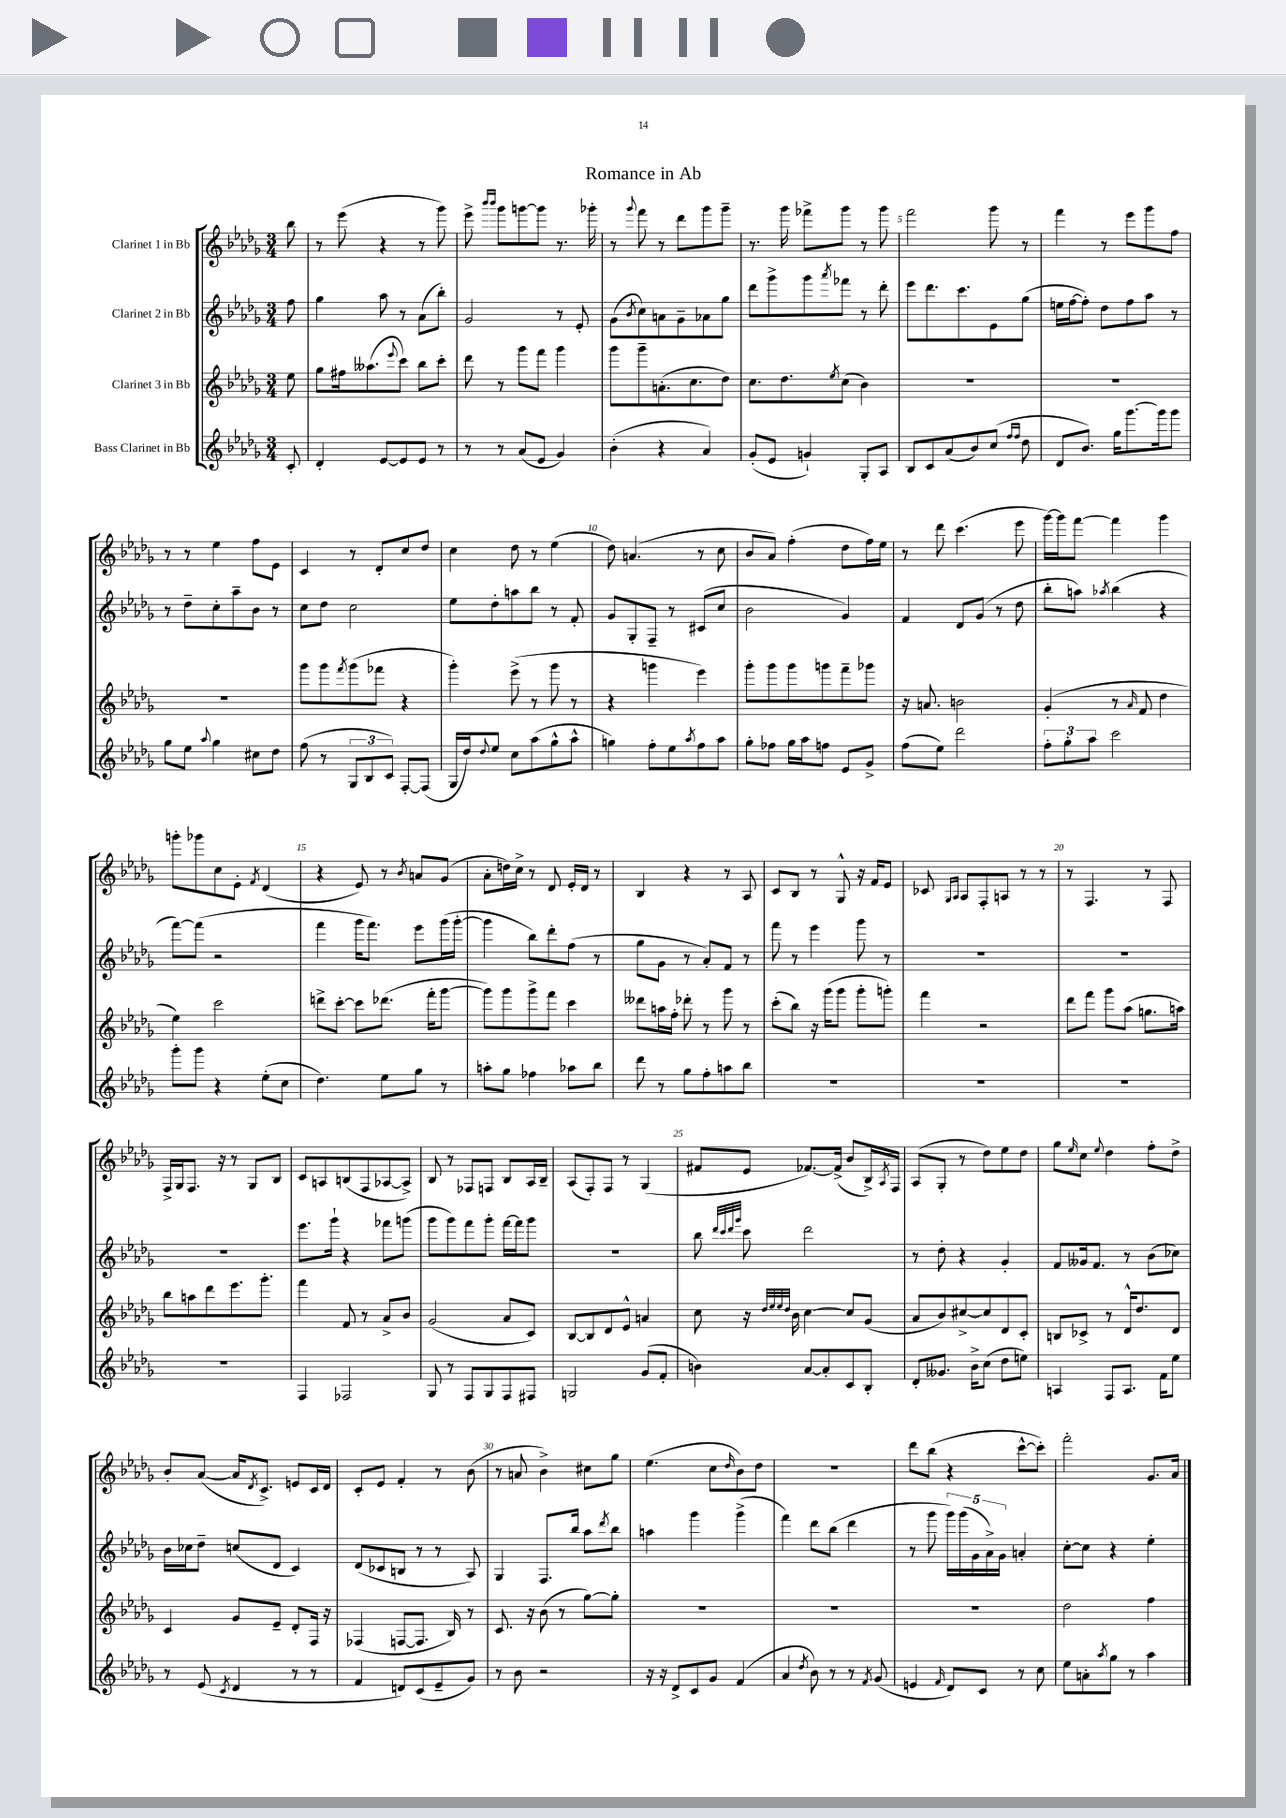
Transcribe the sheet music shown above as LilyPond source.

\header { title = "Romance in Ab" }
<<
\new StaffGroup <<
\new Staff = "s0" \with { instrumentName = "Clarinet 1 in Bb" } {
    \clef treble \key des \major \numericTimeSignature \time 3/4 \partial 8
    bes''8 |
    r8 ees'''8( r4 r8 ges'''8) |
    ees'''8-> \grace { bes'''16 bes'''16 } ges'''8 g'''8~ g'''8 r8. ges'''16-. |
    r8 \appoggiatura { ges'''8 } f'''8 r8 des'''8 ges'''8 ges'''8-- |
    r8. ges'''16 fes'''8-> ges'''8 r8 ges'''8 |
    f'''2 ges'''8 r8 |
    f'''4 r8 ees'''8 ges'''8 f''8 |
    r8 r8 ees''4 f''8 ees'8 |
    c'4 r8 des'8-. c''8 des''8 |
    c''4 des''8 r8 ees''4( |
    des''8) a'4.( r8 c''8 |
    bes'8 aes'8) f''4-.( des''8 f''16) ees''16 |
    r8 des'''8 c'''4.( ees'''8 |
    ges'''16~) ges'''16 f'''8~ f'''4 ges'''4 |
    g'''8-. ges'''8 c''8 ees'8-. \acciaccatura { f'8 } des'4( |
    r4 ees'8) r8 \acciaccatura { bes'8 } a'8 ges'8( |
    aes'8-. d''16) c''16-> r8 des'8 ees'16-. des'16 r8 |
    bes4 r4 r8 aes8 |
    c'8 bes8 r8 ges8-^ r16 f'16 ees'8 |
    ces'8 \grace { ges16 aes16 } aes8 f8-. a8 r8 r8 |
    r8 f4. r8 f8 |
    f16-> ges16 f8. r16 r8 ges8 bes8 |
    c'8 a8 b8( f8 aes8~ aes8->) |
    bes8 r8 fes8 f8 bes8 aes16 bes16-- |
    aes8( f8-.) f8 r8 ges4( |
    fis'8 ees'8 fes'8.~) fes'16->( bes'8 bes16->) \acciaccatura { aes8 } f16 |
    aes8( ges8-. r8 des''8) ees''8 des''8 |
    ges''8 \grace { ees''16 } c''8 \appoggiatura { ees''8 } des''4 f''8-. des''8-> |
    bes'8-. aes'8~( aes'16 \acciaccatura { des'8 } c'8.->) e'8 c'16 des'16 |
    c'8-. ees'8 f'4-. r8 bes'8( |
    r8 a'8 bes'4->) cis''8 ges''8 |
    ees''4.( c''8 \grace { des''16 } bes'8) des''8 |
    R2. |
    des'''8 bes''8( r4 c'''8~-^ c'''8-.) |
    f'''2-. ges'8. aes'16 \bar "|." |
}
\new Staff = "s1" \with { instrumentName = "Clarinet 2 in Bb" } {
    \clef treble \key des \major \numericTimeSignature \time 3/4 \partial 8
    f''8 |
    ges''4 aes''8 r8 aes'8( bes''8-.) |
    ges'2 r8 ees'8-. |
    ges'8( \acciaccatura { bes'8 } c''8) a'8 ges'8-- aes'8 ges''8 |
    des'''8 ges'''8-> ges'''8 \acciaccatura { aes'''8 } fes'''8 r8 des'''8-. |
    ees'''8 des'''8. c'''8. ees'8 ges''8( |
    e''16 f''16~ f''8-.) des''8 f''8 aes''8 r8 |
    r8 des''8-- c''8-. aes''8-- bes'8 r8 |
    c''8 des''8 c''2 |
    ees''8 des''8-. a''8 bes''8 r8 f'8-. |
    ges'8 ges8-. f8-- r8 cis'8( c''8 |
    bes'2 ges'4) |
    f'4 des'8 ges'8( r8 des''8 |
    bes''8-. a''8) \acciaccatura { aes''8 } bes''4( r4 |
    f'''8~) f'''8( r2 |
    f'''4 ges'''16 f'''8.) ees'''8 ges'''16( ges'''16~-. |
    ges'''4 bes''8) des'''8-. f''8( r8 |
    ges''8 ges'8 r8 aes'8-.) f'8 r8 |
    f'''8 r8 ees'''4 ges'''8 r8 |
    R2. |
    R2. |
    R2. |
    ees'''8. ges'''16-! r4 fes'''8 g'''8( |
    ges'''8 ges'''8) f'''8 ges'''8-. f'''16~ f'''16 ges'''8 |
    R2. |
    bes''8 \grace { des'''32 c'''32 des'''32 ges'''32 } c'''8 des'''2 |
    r8 des''8-. r4 ges'4-. |
    f'8 geses'16 f'8. r8 bes'8( ces''8) |
    bes'16 ces''16 des''8-- c''8( des'8 c'4) |
    des'8( ces'8 b8 r8 r8 aes8) |
    ges4 f8. bes''16 aes''8 \acciaccatura { des'''8 } bes''8 |
    a''4 ges'''4 ges'''4->( |
    f'''4) des'''8 bes''8( des'''4 |
    r8 ges'''8 \tuplet 5/4 { ges'''16) ges'''16( ges'16 aes'16->) ges'16 } a'4-. |
    c''8~-. c''8 r4 ees''4-. \bar "|." |
}
\new Staff = "s2" \with { instrumentName = "Clarinet 3 in Bb" } {
    \clef treble \key des \major \numericTimeSignature \time 3/4 \partial 8
    ees''8 |
    ges''8 fis''16 aeses''8.( \appoggiatura { ees'''8 } c'''8) bes''8 c'''8-. |
    des'''8 r8 ges'''8 f'''8 ges'''4 |
    ges'''8 ges'''8-- a'8.-.( c''8. des''8) |
    c''8. des''8. \acciaccatura { ees''8 } c''8( bes'4) |
    R2. |
    R2. |
    R2. |
    ges'''8 ges'''8 \acciaccatura { f'''8 } ges'''8( fes'''8 r4 |
    ges'''4-.) ees'''8->( r8 ges'''8 r8 |
    r4 g'''4 ees'''4) |
    ges'''8-. ges'''8 ges'''8 g'''8 f'''8-- ges'''8 |
    r16 a'8. b'2 |
    ges'4-.( r8 \grace { aes'16 } f'8 des''4 |
    ees''4) c'''2 |
    d'''8-> c'''8~-. c'''8 des'''8.( f'''16-. ges'''8~ |
    ges'''8) ges'''8 ges'''8-> f'''8 c'''4 |
    deses'''8 a''16 f''16-. des'''8-. r8 ges'''8 r8 |
    c'''8-.( bes''8) r16 ges'''16( ges'''8 ges'''8-. g'''8-.) |
    f'''4 r2 |
    des'''8 f'''8 ges'''8 aes''8( g''8. a''16) |
    bes''8 a''8 des'''8 ees'''8. ges'''8.-. |
    f'''4 f'8 r8 aes'8-> bes'8 |
    ges'2( aes'8 c'8) |
    bes8~ bes8 des'8 ees'8-^ a'4 |
    c''8 r16 \grace { des''32 ees''32 ees''32 des''32 } bes'16 c''4~ c''8 ges'8( |
    aes'8 bes'8) cis''8~-> cis''8 des'8 c'8-. |
    b8 ces'8-> r8 des'16-^ des''8. des'8 |
    c'4 ges'8 ees'8-- des'8-. f16 r16 |
    fes4( f8~ f8. bes16) r8 |
    c'8. r16 bes'8( r8 ges''8~) ges''8-. |
    R2. |
    R2. |
    R2. |
    des''2 f''4 \bar "|." |
}
\new Staff = "s3" \with { instrumentName = "Bass Clarinet in Bb" } {
    \clef treble \key des \major \numericTimeSignature \time 3/4 \partial 8
    c'8-. |
    des'4-. ees'8~ ees'8 ees'8 r8 |
    r8 r8 aes'8( ees'8 ges'4) |
    bes'4-.( r4 aes'4) |
    ges'8-.( ees'8 g'4-!) ges8-. aes8 |
    bes8 c'8 aes'8( bes'8) c''8( \grace { f''16 f''16 } des''8 |
    des'8 bes'8.) ges''16 ges'''8.~ ges'''16 ges'''8 |
    ges''8 ees''8 \appoggiatura { aes''8 } ges''4 cis''8 des''8 |
    f''8( r8 \tuplet 3/2 { ges8 bes8 c'8) } f8~-. f8( |
    ges16 des''16) \appoggiatura { des''8 } ees''8 c''8 aes''8( ges''8-^ aes''8-^ |
    g''4) f''8-. ees''8 \acciaccatura { aes''8 } f''8 aes''8 |
    ges''8-. fes''8 ges''16 aes''16 f''8 ees'8 ges'8-> |
    f''8( ees''8) des'''2 |
    \tuplet 3/2 { f''8-. ges''8-. aes''8 } c'''2 |
    ges'''8-. ges'''8 r4 ees''8-.( c''8 |
    des''4.) ees''8 ges''8 r8 |
    a''8-. ges''8 fes''4 aes''8 bes''8 |
    des'''8 r8 ges''8 f''8-. a''8 bes''8 |
    R2. |
    R2. |
    R2. |
    R2. |
    f4 fes2 |
    ges8 r8 f8 ges8 f8 fis8 |
    g2 ges'8( f'8-. |
    b'4) aes'8~ aes'8-. c'8 bes8-. |
    des'8-. geses'8. bes'16-> c''8( des''8 e''8) |
    a4 f8 a8. f'16 ees''8 |
    r8 ees'8( \acciaccatura { c'8 } des'4 r8 r8 |
    f'4 d'8) c'8( ees'8-- ges'8) |
    r8 bes'8 r2 |
    r16 r16 des'8-> c'8 ges'8 f'4( |
    aes'4 \acciaccatura { des''8 } bes'8) r8 r8 \acciaccatura { f'8 } ges'8( |
    e'4 \grace { f'16 } des'8) c'8 r8 c''8 |
    ees''8 a'8-. \acciaccatura { aes''8 } ges''8 r8 aes''4 \bar "|." |
}
>>
>>
\layout { \context { \Score \override BarNumber.break-visibility = ##(#f #t #t) barNumberVisibility = #(every-nth-bar-number-visible 5) } }
